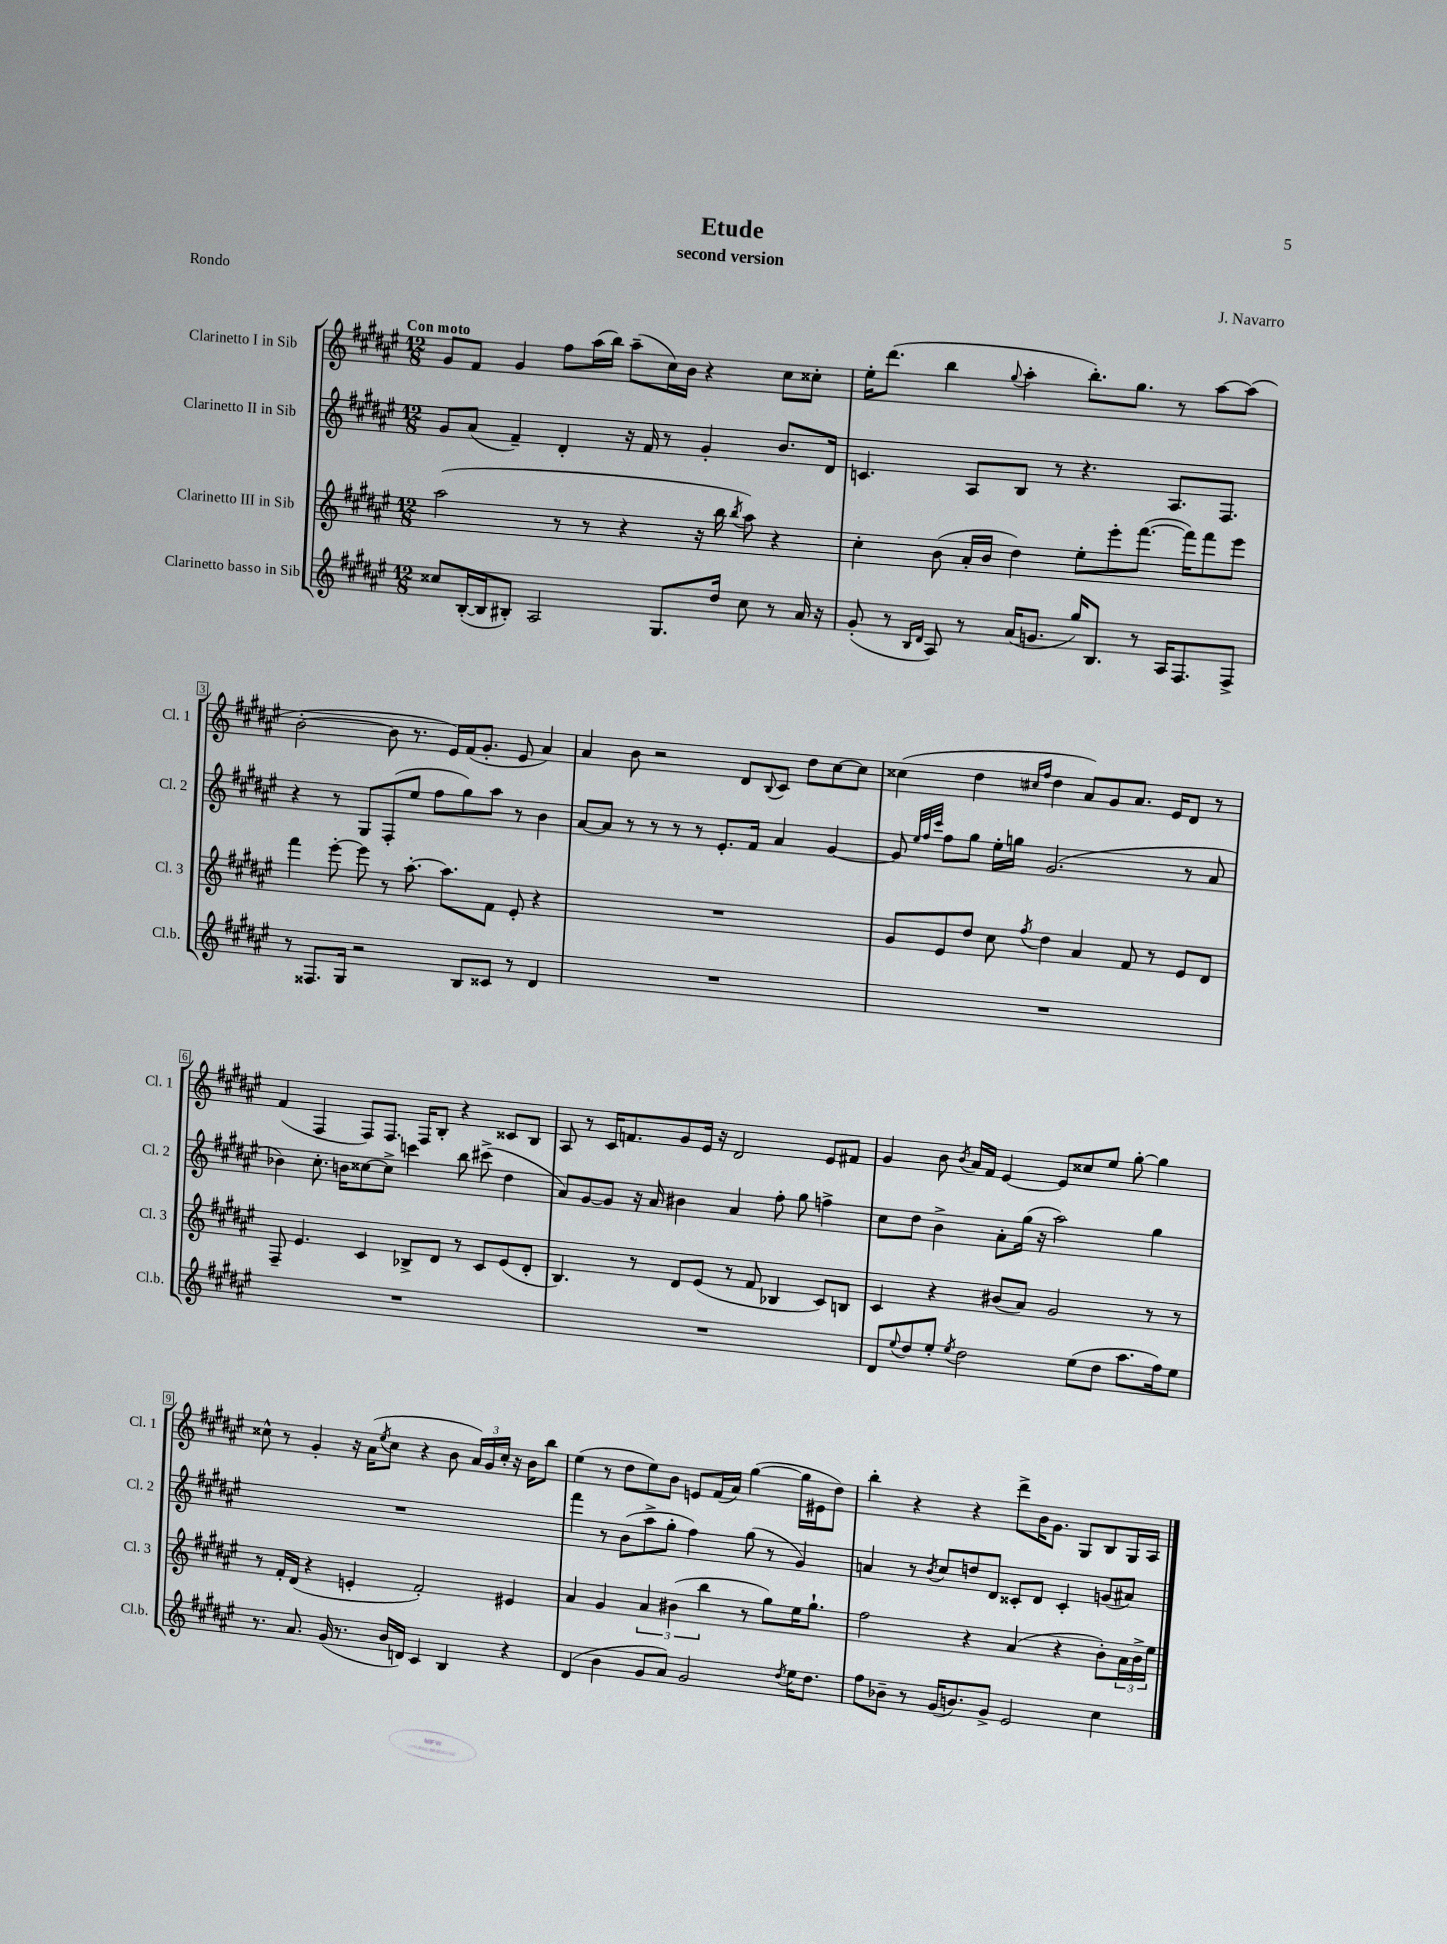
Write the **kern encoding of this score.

**kern	**kern	**kern	**kern
*part4	*part3	*part2	*part1
*staff4	*staff3	*staff2	*staff1
*I"Clarinetto basso in Sib	*I"Clarinetto III in Sib	*I"Clarinetto II in Sib	*I"Clarinetto I in Sib
*I'Cl.b.	*I'Cl. 3	*I'Cl. 2	*I'Cl. 1
*clefG2	*clefG2	*clefG2	*clefG2
*k[f#c#g#d#a#e#]	*k[f#c#g#d#a#e#]	*k[f#c#g#d#a#e#]	*k[f#c#g#d#a#e#]
*M12/8	*M12/8	*M12/8	*M12/8
=1	=1	=1	=1
!	!	!	!LO:TX:a:B:t=Con moto
8cc##X/L	(2aa#\	8g#/L	8g#/L
([16B'/L	.	(8a#/J	8f#/J
16B/J]	.	.	.
8B#X'/J)	.	4f#~/)	4g#/
2A#/	.	.	.
.	8r	4d#'/	8ff#\L
.	8r	.	(16aa#\L
.	.	.	16bb\JJ)
.	4r	16r	(8aa#~\L
.	.	16f#/	.
8.G#/L	.	8r	16cc#\L)
.	.	.	16b\JJ
.	16r	4g#'/	4r
16dd#/Jk	16bb\	.	.
.	8qbb/	.	.
8cc##\	8aa#\)	.	.
8r	4r	8.b/L	8cc#\L
16a#/	.	.	8cc##X'\J
16r	.	16d#/Jk	.
=2	=2	=2	=2
(8g#'/	4cc#'\	4.cn/	16ee#'\KL
.	.	.	(8.ddd#\J
8r	.	.	.
16qqB/LL	.	.	.
16qqd#/JJ	.	.	.
8A#/)	(8b\	.	4bb\
8r	16a#'/LL	8A#/L	.
.	16b/JJ	.	.
.	.	.	8qqgg#/
(16a#/KL	4dd#\)	8B/J	4aa#'\
8.gn/J	.	.	.
.	.	8r	.
16gg#/KL)	8ee#'\L	4.r	8.bb'\L)
8.B/J	.	.	.
.	8eee#'\	.	.
.	.	.	8.gg#\J
8r	([8.fff#\J	.	.
16A#/KL	.	8.A#/L	8r
8.F#/	16fff#\KL])	.	.
.	8fff#\	.	[8aa#\L
.	.	8.F#/J	.
8F#^/J	8eee#\J	.	(8aa#\J]
!!LO:LB:g=z
=3	=3	=3	=3
8r	4fff#\	4r	[2b'\
8.F##X/L	.	.	.
.	[8eee#'\	8r	.
16G#/Jk	.	.	.
2r	8eee#\]	8G#/L	.
.	8r	(8F#'/	8b\]
.	[8.aa#'\	8ee#/J	8.r
.	.	8ff#\L	.
.	8.aa#\L]	.	16e#/LL)
8B/L	.	8gg#\)	(16f#/J
.	.	.	8.g#'/J
8c##X/J	8f#\J	8aa#\J	.
8r	8e#'/	8r	8e#/
4d#/	4r	4b\	4a#/)
=4	=4	=4	=4
1.r	1.r	[8a#/L	4a#/
.	.	8a#/J]	.
.	.	8r	8b\
.	.	8r	2r
.	.	8r	.
.	.	8r	.
.	.	8.e#'/L	.
.	.	.	8d#/L
.	.	16f#/Jk	.
.	.	.	8qqB/
.	.	4a#/	8c#/J
.	.	.	8dd#\L
.	.	[4g#/	[8cc#\
.	.	.	8cc#\J]
=5	=5	=5	=5
1.r	8g#/L	8g#/]	(4cc##X\
.	.	32qqee#/LLL	.
.	.	32qqff#/	.
.	.	32qqccc#/JJJ	.
.	8e#/	8ff#\L	.
.	8dd#/J	8gg#\J	4dd#\
.	8cc#\	16ee#'\LL	.
.	.	16ggn\JJ	.
.	.	.	16qqcc#X/LL
.	8qff#/	.	16qqff#/JJ
.	4dd#\	(2.g#/	4dd#\
.	4a#/	.	8a#/L)
.	.	.	8g#/
.	8f#/	.	8.a#/J
.	8r	.	.
.	.	.	16e#/KL
.	8e#/L	8r	8d#/J
.	8d#/J	8a#/	8r
!!LO:LB:g=z
=6	=6	=6	=6
1.r	8F#~/	4b-X\)	(4f#/
.	4.e#/	.	.
.	.	8.cc#'\	4F#/
.	.	16bn\KL	.
.	4c#/	[8cc##X\	8F#/L)
.	.	8cc##^\J]	8.F#/J
.	8B-X^/L	4cccn\	.
.	.	.	16F#/KL
.	8d#/J	.	8B'/J
.	8r	8bb\	4r
.	8c#/L	(8ccc#X^\	.
.	(8e#/	4dd#\	8c##X/L
.	8d#'/J	.	8B/J
=7	=7	=7	=7
1.r	4.B/)	8a#/L)	8A#/
.	.	[8g#/	8r
.	.	8g#/J]	16c#/KL
.	.	.	8.fn/
.	8r	16r	.
.	.	16a#/	.
.	8d#/L	4b#X\	8g#/
.	(8e#/J	.	16e#/Jk
.	.	.	16r
.	8r	4a#/	2d#/
.	8f#/	.	.
.	4B-X/	8ff#'\	.
.	.	8gg#\	.
.	8c#/L)	4ffn^\	8e#/L
.	8Bn/J	.	8f#X/J
=8	=8	=8	=8
8d#/L	4c#/	8cc#\L	4g#/
8qqee#/	.	.	.
8dd#/	.	8dd#\J	.
8ee#'/J	4r	4b^\	8b\
8qee#/	.	.	8qb/
2dd#\	.	.	16a#/LL
.	.	.	16f#/JJ
.	(8b#X/L	8a#'\L	[4e#/
.	8a#/J)	(16gg#\Jk	.
.	.	16r	.
.	2g#/	2aa#\)	8e#/L]
(8ee#\L	.	.	8cc##X/
8dd#\J	.	.	8ee#/J
8.aa#\L	.	.	[8gg#'\
.	8r	4gg#\	4gg#\]
16ff#\k)	.	.	.
8ee#\J	8r	.	.
!!LO:LB:g=z
=9	=9	=9	=9
8.r	8r	1.r	8cc##X^^\
.	16f#'/LL	.	8r
8.a#/	(16d#/JJ	.	.
.	4r	.	4g#'/
(16g#/	.	.	.
8.r	.	.	.
.	4en'/	.	16r
.	.	.	(16a#\KL
.	.	.	8qee#/
16b/LL	.	.	8cc##\J
16dn/JJ)	.	.	.
4c#/	2f#'/)	.	4r
4B/	.	.	8b\
.	.	.	24a#/LL)
.	.	.	24g#/
.	.	.	24cc##'/JJ
4r	4e#X/	.	16r
.	.	.	16b\KL
.	.	.	8bb\J
=10	=10	=10	=10
(4d#/	4a#/	4fff#\	(4ee#\
4b\	4g#/	8r	8r
.	.	(8b\L	8dd#\L
8g#/L	6a#/	8aa#^\	8ee#\)
8a#/J)	.	8gg#'\J	8b\J
.	(6b#X\	.	.
2g#/	.	4ff#\)	8en/L
.	6bb\	.	.
.	.	.	(16f#/L
.	.	.	16a#/JJ)
.	8r	(8gg#\	([4gg#\
.	8gg#\L)	8r	.
8qdd#/	.	.	.
16ee#\KL	16ee#\K	4g#/)	16gg#\LL]
8.dd#\J	8.gg#`\J	.	16e#X\J
.	.	.	8dd#\J)
=11	=11	=11	=11
8ff#\L	2ff#\	4an/	4bb'\
8b-X~\J	.	.	.
8r	.	8r	4r
.	.	8qb/	.
(16g#/KL	.	8cc#/L	.
8.bn/)	.	.	.
.	4r	8ddn/	4r
8g#^/J	.	8d#/J	.
2e#/	(4a#/	8c##X'/L	8ddd#^\L
.	.	8d#/J	16b\K
.	.	.	8.g#\J
.	4r	4c##'/	.
.	.	.	8G#/L
4cc#\	8b'\L)	(8gn/L	8B/
.	24a#\L	8a#X/J)	16G#/L
.	24b^\	.	.
.	.	.	16A#/JJ
.	24ee#\JJ	.	.
==	==	==	==
*-	*-	*-	*-
